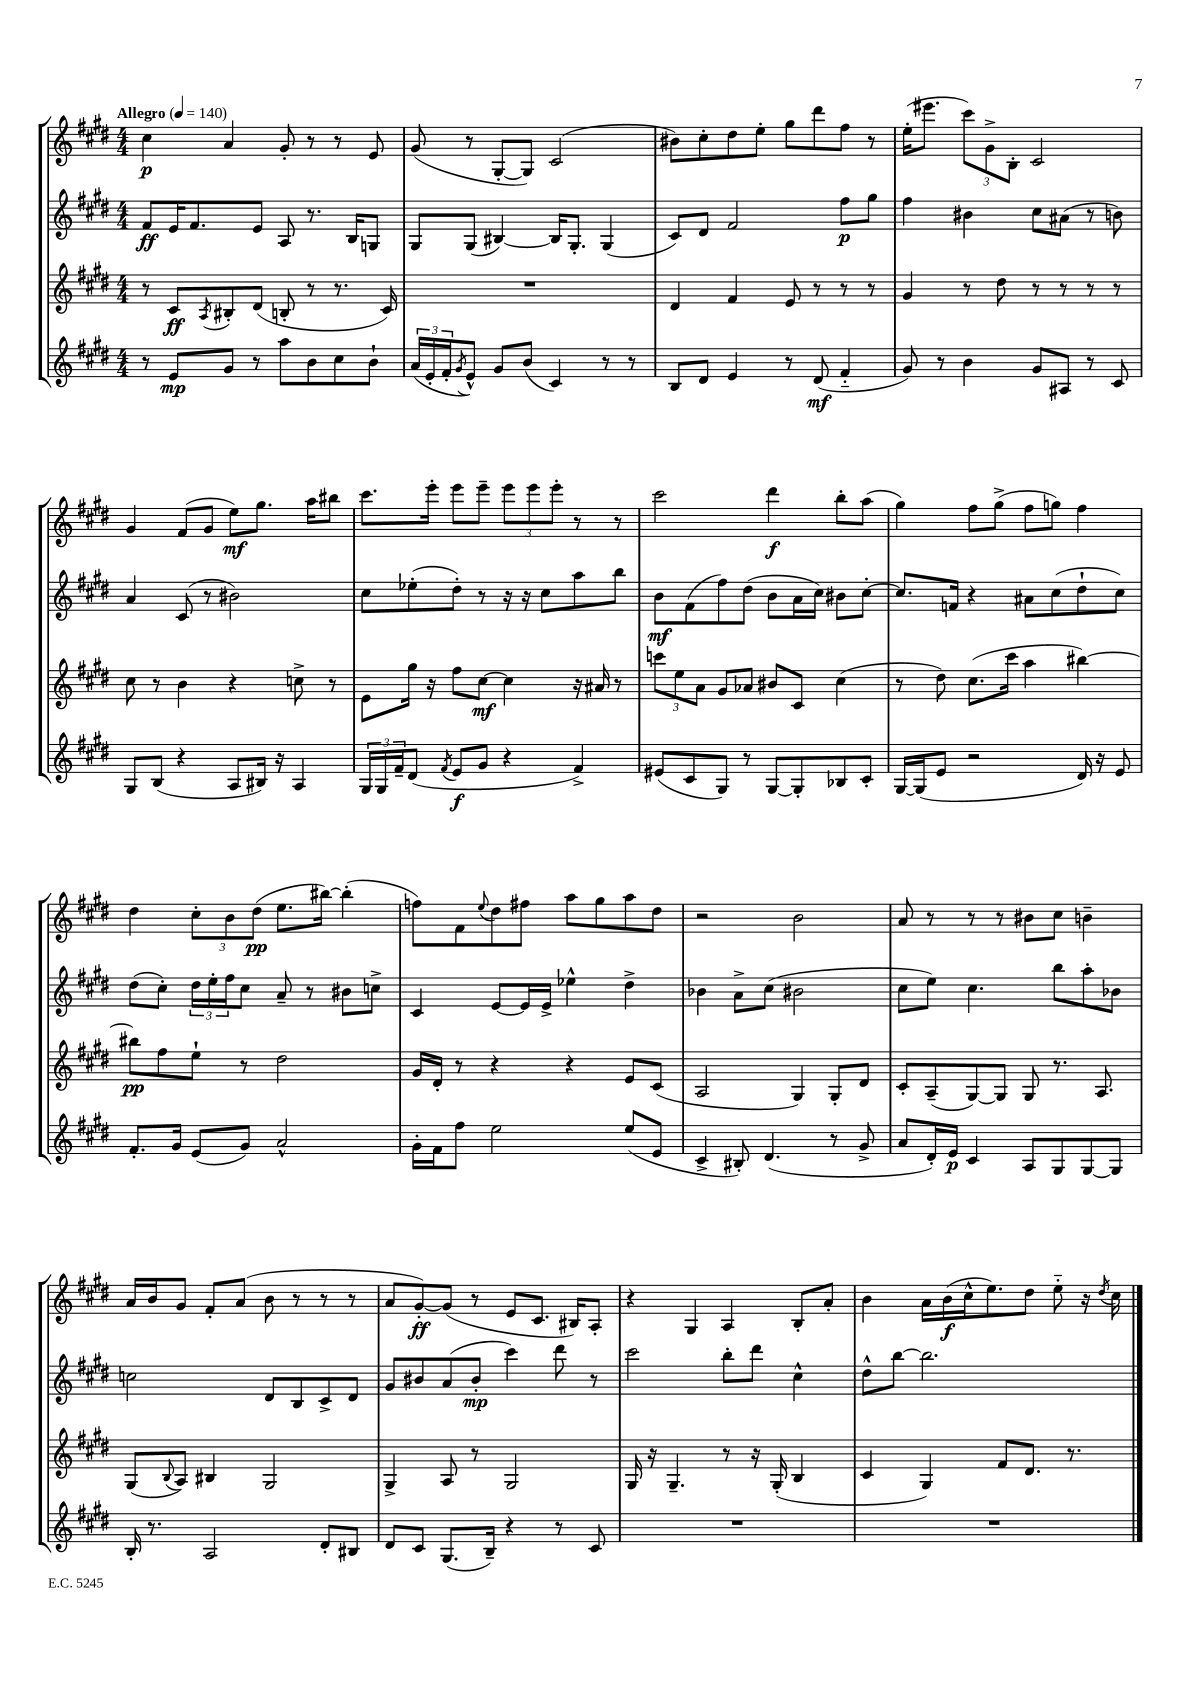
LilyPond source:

<<
\new StaffGroup <<
\new Staff = "s0" {
    \clef treble \key e \major \numericTimeSignature \time 4/4 \tempo "Allegro" 4 = 140
    cis''4\p a'4 gis'8-. r8 r8 e'8 |
    gis'8( r8 gis8~-. gis8) cis'2( |
    bis'8) cis''8-. dis''8 e''8-. gis''8 dis'''8 fis''8 r8 |
    e''16-.( eis'''8. \tuplet 3/2 { cis'''8) gis'8-> b8-. } cis'2 |
    gis'4 fis'8( gis'8 e''8\mf) gis''8. a''16 bis''8 |
    cis'''8. e'''16-. e'''8 e'''8-- \tuplet 3/2 { e'''8 e'''8 e'''8-. } r8 r8 |
    cis'''2 dis'''4\f b''8-. a''8( |
    gis''4) fis''8 gis''8->( fis''8 g''8) fis''4 |
    dis''4 \tuplet 3/2 { cis''8-. b'8 dis''8\pp( } e''8. bis''16~) bis''4-.( |
    f''8) fis'8 \appoggiatura { e''8 } dis''8 fis''8 a''8 gis''8 a''8 dis''8 |
    r2 b'2 |
    a'8 r8 r8 r8 bis'8 cis''8 b'4-- |
    a'16 b'16 gis'8 fis'8-. a'8( b'8 r8 r8 r8 |
    a'8 gis'8~-.\ff) gis'8( r8 e'8 cis'8. bis16) a8-. |
    r4 gis4 a4 b8-. a'8-. |
    b'4 a'16 b'16\f( cis''16-^ e''8.) dis''8 e''8-_ r16 \acciaccatura { dis''8 } cis''16 \bar "|." |
}
\new Staff = "s1" {
    \clef treble \key e \major \numericTimeSignature \time 4/4
    fis'8\ff e'16 fis'8. e'8 a8 r8. b16 g8 |
    gis8 gis8( bis4~) bis16 gis8.-. gis4( |
    cis'8) dis'8 fis'2 fis''8\p gis''8 |
    fis''4 bis'4 cis''8 ais'8( r8 b'8) |
    a'4 cis'8( r8 bis'2) |
    cis''8 ees''8-.( dis''8-.) r8 r16 r16 cis''8 a''8 b''8 |
    b'8\mf fis'8( fis''8) dis''8( b'8 a'16 cis''16) bis'8 cis''8~-. |
    cis''8. f'16 r4 ais'8 cis''8( dis''8-! cis''8) |
    dis''8( cis''8-.) \tuplet 3/2 { dis''16 e''16-. fis''16 } cis''8 a'8-- r8 bis'8 c''8-> |
    cis'4 e'8~ e'16 e'16-> ees''4-^ dis''4-> |
    bes'4 a'8-> cis''8( bis'2 |
    cis''8 e''8) cis''4. b''8 a''8-. bes'8 |
    c''2 dis'8 b8 cis'8-> dis'8 |
    gis'8 bis'8 a'8( bis'8-.\mp cis'''4) dis'''8 r8 |
    cis'''2 b''8-. dis'''8 cis''4-^ |
    dis''8-^ b''8~ b''2. \bar "|." |
}
\new Staff = "s2" {
    \clef treble \key e \major \numericTimeSignature \time 4/4
    r8 cis'8\ff \acciaccatura { a8 } bis8-. dis'8( b8-. r8 r8. cis'16) |
    R1 |
    dis'4 fis'4 e'8 r8 r8 r8 |
    gis'4 r8 dis''8 r8 r8 r8 r8 |
    cis''8 r8 b'4 r4 c''8-> r8 |
    e'8 gis''16 r16 fis''8 cis''8~\mf cis''4 r16 ais'16 r8 |
    \tuplet 3/2 { c'''8 e''8 a'8 } gis'8 aes'8 bis'8 cis'8 cis''4( |
    r8 dis''8) cis''8.( cis'''16 a''4 bis''4~) |
    bis''8\pp fis''8 e''8-! r8 dis''2 |
    gis'16 dis'16-. r8 r4 r4 e'8 cis'8( |
    a2 gis4) gis8-. dis'8 |
    cis'8-. a8--( gis8~) gis8 gis8 r8. a8. |
    gis8( \appoggiatura { b8 } a8) bis4 gis2 |
    gis4-> a8 r8 gis2 |
    gis16 r16 gis4.-- r8 r16 gis16-.( b4 |
    cis'4 gis4) fis'8 dis'8. r8. \bar "|." |
}
\new Staff = "s3" {
    \clef treble \key e \major \numericTimeSignature \time 4/4
    r8 e'8\mp gis'8 r8 a''8 b'8 cis''8 b'8-! |
    \tuplet 3/2 { a'16( e'16-. fis'16-. } \acciaccatura { gis'8 } e'8-^) gis'8 b'8( cis'4) r8 r8 |
    b8 dis'8 e'4 r8 dis'8\mf( fis'4-_ |
    gis'8) r8 b'4 gis'8 ais8 r8 cis'8 |
    gis8 b8( r4 a8 bis16) r16 a4 |
    \tuplet 3/2 { gis16 gis16 fis'16-- } dis'8( \acciaccatura { fis'8 } e'8\f gis'8 r4 fis'4->) |
    eis'8( cis'8 gis8) r8 gis8~ gis8-. bes8 cis'8-. |
    gis16~ gis16( e'8 r2 dis'16) r16 e'8 |
    fis'8.-. gis'16 e'8( gis'8) a'2-^ |
    gis'16-. fis'16 fis''8 e''2 e''8( e'8 |
    cis'4-> bis8-.) dis'4.( r8 gis'8-> |
    a'8 dis'16-.) e'16\p cis'4 a8 gis8 gis8~ gis8 |
    b16-. r8. a2 dis'8-. bis8 |
    dis'8 cis'8 gis8.( b16--) r4 r8 cis'8 |
    R1 |
    R1 \bar "|." |
}
>>
>>
\layout { \context { \Score \remove "Bar_number_engraver" } }
